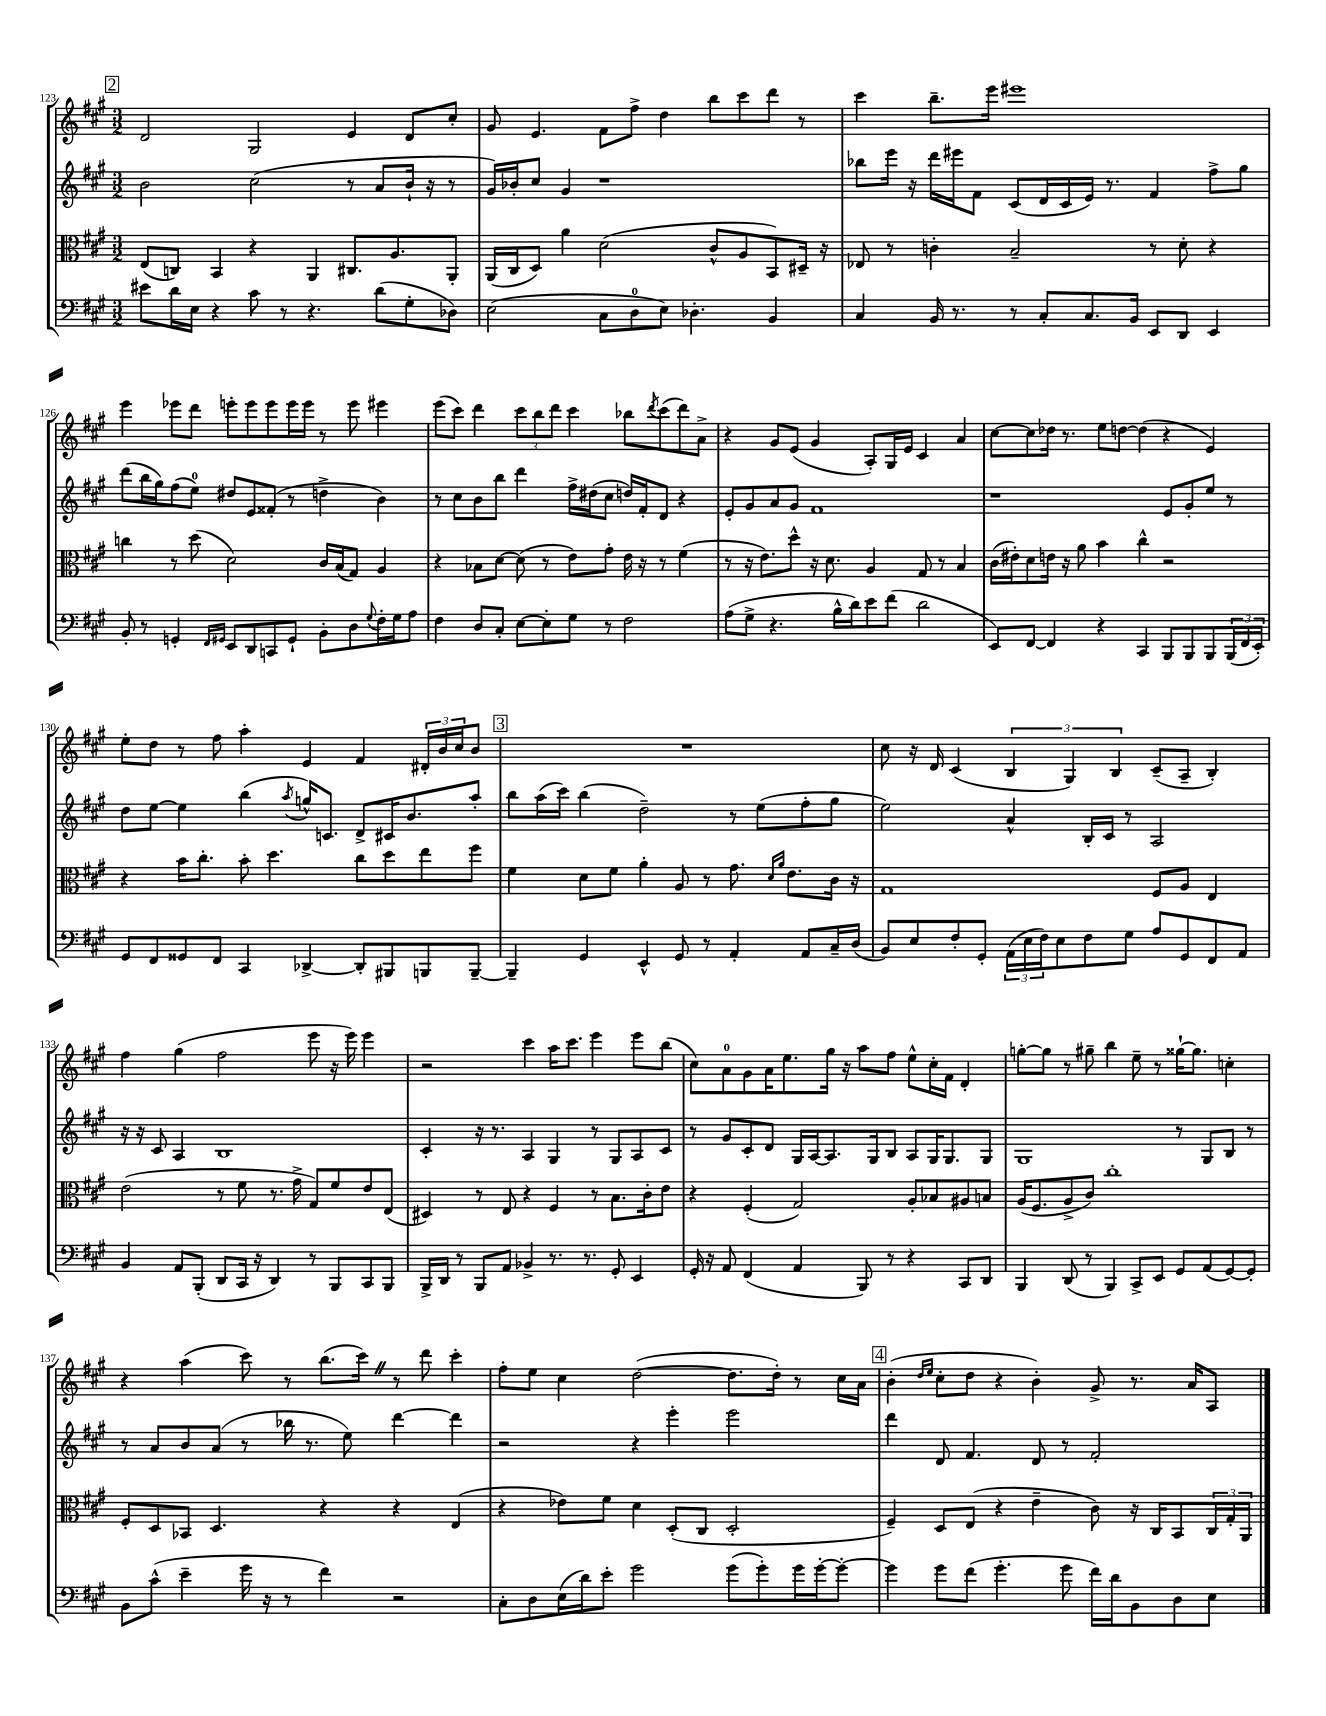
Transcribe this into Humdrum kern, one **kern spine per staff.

**kern	**kern	**kern	**kern
*staff4	*staff3	*staff2	*staff1
*clefF4	*clefC3	*clefG2	*clefG2
*k[f#c#g#]	*k[f#c#g#]	*k[f#c#g#]	*k[f#c#g#]
*M3/2	*M3/2	*M3/2	*M3/2
8e#	(8E	2b	2d
16d	8C)	.	.
16E	.	.	.
4r	4BB	.	.
8c#	4r	(2cc#	2G#
8r	.	.	.
4.r	4AA	.	.
.	8.C#	8r	4e
(8d	.	8a	.
.	8.A	.	.
8G#'	.	16b`	8d
.	.	16r	.
8D-)	8AA'	8r	8cc#'
=	=	=	=
(2E	(16AA	16g#)	8g#
.	16C#	16b-'	.
.	8D)	8cc#	4.e
.	4a	4g#	.
8C#	(2d	1r	8f#
8D	.	.	8ff#^
8E)	.	.	4dd
4.D-'	.	.	.
.	8c#^^	.	8bb
.	8A	.	8ccc#
4BB	8BB)	.	8ddd
.	16D#~	.	8r
.	16r	.	.
=	=	=	=
4C#	8E-	8bb-	4ccc#
.	8r	16eee	.
.	.	16r	.
16BB	4c'	16ddd	8.bb~
8.r	.	16eee#	.
.	.	8f#	.
.	.	.	16eee
8r	2B~	(8c#	1eee#
8C#'	.	16d	.
.	.	16c#	.
8.C#	.	16e)	.
.	.	8.r	.
16BB	.	.	.
8EE	8r	4f#	.
8DD	8d'	.	.
4EE	4r	8ff#^	.
.	.	8gg#	.
=	=	=	=
8BB'	4cc	(8ddd	4eee
8r	.	16bb	.
.	.	16gg#)	.
4GG'	8r	(8ff#	8eee-
.	(8dd	8ee)	8ddd
16qqFF#	.	.	.
16qqGG#	.	.	.
8EE	2d)	8dd#	8eee'
8DD	.	8e	8eee
8CC	.	(8f##'	8eee
8GG#`	.	8r	16eee
.	.	.	16eee
8BB'	16c#	4dd^	8r
.	(16B	.	.
8D	8G#)	.	8eee
8qqG#	.	.	.
16F#'	4A	4b)	4eee#
16G#	.	.	.
8A	.	.	.
=	=	=	=
4F#	4r	8r	(8eee
.	.	8cc#	8ccc#)
8D	8B-	8b	4ddd
8C#'	[8d	8bb	.
[8E	(8d]	4ddd	12ccc#
.	.	.	12bb
8E']	8r	.	.
.	.	.	12ddd
8G#	8e)	16ff#^	4ccc#
.	.	(16dd#	.
8r	8g#'	8cc#	.
2F#	16e	16dd)	8bb-
.	16r	16f#'	.
.	.	.	8qddd
.	8r	8d	(8ccc#
.	(4f#	4r	8ddd)
.	.	.	8a^
=	=	=	=
(8A	8r	8e'	4r
8G#^	16r	8g#	.
.	8.e)	.	.
4.r	.	8a	8g#
.	8dd^^	8g#	(8e
.	16r	1f#	4g#
.	8.d	.	.
16B^^	.	.	.
16d)	.	.	.
8e	4A	.	8A')
(8f#	.	.	16G#
.	.	.	16e
2d	8G#	.	4c#
.	8r	.	.
.	4B	.	4a
=	=	=	=
8EE)	(16c#	1r	[8cc#
.	16e#')	.	.
[8FF#	8d	.	8cc#]
4FF#]	16e	.	16dd-
.	16r	.	8.r
.	8a	.	.
4r	4b	.	8ee
.	.	.	[8dd
4CC#	4cc#^^	.	(4dd]
8BBB	2r	8e	4r
8BBB	.	8g#'	.
8BBB	.	8ee	4e)
(24BBB	.	8r	.
24FF#	.	.	.
24EE')	.	.	.
=	=	=	=
8GG#	4r	8dd	8ee'
8FF#	.	[8ee	8dd
8GG##	16b	4ee]	8r
.	8.cc#'	.	.
8FF#	.	.	8ff#
4CC#	8b'	(4bb	4aa'
.	4.dd	.	.
.	.	8qaa	.
[4DD-^	.	16gg^^)	4e
.	.	8.c	.
8DD-']	8cc#	8d^	4f#
8BBB#	8dd	16c#	.
.	.	8.b	.
8BBB	8ee	.	24d#'
.	.	.	24b
.	.	.	24cc#
[8BBB~	8ff#	8aa'	8b
=	=	=	=
4BBB~]	4f#	8bb	1.r
.	.	(16aa	.
.	.	16ccc#)	.
4GG#	8d	(4bb	.
.	8f#	.	.
4EE^^	4a'	2dd~)	.
8GG#	8A	.	.
8r	8r	.	.
4AA'	8.g#	8r	.
.	.	(8ee	.
.	16qqd	.	.
.	16qqa	.	.
.	8.e	.	.
8AA	.	8ff#'	.
16C#~	16c#	8gg#	.
(16D	16r	.	.
=	=	=	=
8BB)	1G#	2ee)	8cc#
8E	.	.	16r
.	.	.	16d
8F#'	.	.	(4c#
8GG#'	.	.	.
(24AA	.	4a^^	6B
24E	.	.	.
24F#)	.	.	.
8E	.	.	.
.	.	.	6G#)
8F#	.	16B'	.
.	.	16c#	.
.	.	.	6B
8G#	.	8r	.
8A	8F#	2A	(8c#~
8GG#	8A	.	8A~
8FF#	4E	.	4B')
8AA	.	.	.
=	=	=	=
4BB	(2e	16r	4ff#
.	.	16r	.
.	.	8c#	.
8AA	.	4A	(4gg#
(8BBB'	.	.	.
8DD	8r	1B	2ff#
16CC#	8f#	.	.
16r	.	.	.
4DD)	8.r	.	.
.	16g#^	.	.
8r	8G#)	.	8eee
8BBB	8f#	.	16r
.	.	.	16eee)
8CC#	8e	.	4eee
8BBB	(8E	.	.
=	=	=	=
16BBB^	4D#)	4c#'	2r
16DD	.	.	.
8r	.	.	.
8BBB	8r	16r	.
.	.	8.r	.
8AA	8E	.	.
4BB-^	4r	4A	4ccc#
8.r	4F#	4G#	16aa
.	.	.	8.ccc#
8.r	.	.	.
.	8r	8r	4eee
8GG#'	8.B	8G#	.
4EE	.	8A	8eee
.	16c#'	.	.
.	8e	8c#	(8bb
=	=	=	=
16GG#'	4r	8r	8cc#)
16r	.	.	.
8AA	.	8g#	8a
(4FF#	(4F#'	8c#'	8g#
.	.	8d	16a
.	.	.	8.ee
4AA	2G#)	16G#	.
.	.	[16A	.
.	.	8.A]	16gg#
.	.	.	16r
8BBB)	.	.	8aa
.	.	16G#	.
8r	.	8B	8ff#
4r	8A'	8A	8ee^^
.	8B-	16G#	16cc#'
.	.	8.G#	16f#
8CC#	8A#	.	4d'
8DD	8B	8G#	.
=	=	=	=
4BBB	(16A	1G#	[8gg'
.	8.F#	.	.
.	.	.	8gg]
(8DD	8A^	.	8r
8r	8c#)	.	8gg#~
4BBB)	1cc#'	.	4bb
8CC#^	.	.	8ee~
8EE	.	.	8r
8GG#	.	8r	[16gg##`
.	.	.	8.gg##]
(8AA	.	8G#	.
[8GG#)	.	8B	4cc'
8GG#']	.	8r	.
=	=	=	=
8BB	8F#'	8r	4r
(8c#^^	8D	8a	.
4e~	8BB-	8b	(4aa
.	4.D	(8a	.
16g#	.	8r	8ccc#)
16r	.	.	.
8r	.	16bb-	8r
.	.	8.r	.
4f#)	4r	.	(8.bb
.	.	8ee)	.
.	.	.	16ccc#)
2r	4r	[4ddd	8r
.	.	.	8ddd
.	(4E	4ddd]	4ccc#'
=	=	=	=
8C#'	4r	2r	8ff#'
8D	.	.	8ee
(16E	8e-)	.	4cc#
16d)	.	.	.
8e'	8f#	.	.
2g#	4d	4r	([2dd
.	(8D'	4eee'	.
.	8C#	.	.
(8g#	2D'	2eee	8.dd]
8g#')	.	.	.
.	.	.	16dd')
16g#	.	.	8r
[16g#'	.	.	.
8g#'_	.	.	16cc#
.	.	.	16a
=	=	=	=
4g#]	4F#~)	4ddd	(4b'
.	.	.	16qqdd
.	.	.	16qqee
8g#	8D	8d	8cc#'
(8f#	(8E	4.f#	8dd
4.g#'	4r	.	4r
.	4e~	8d	4b')
8g#	.	8r	.
16f#)	8c#)	2f#'	8g#^
16d	.	.	.
8BB	16r	.	8.r
.	16C#	.	.
8D	8BB	.	.
.	.	.	16a
8E	24C#	.	8A
.	24G#'	.	.
.	24AA	.	.
==	==	==	==
*-	*-	*-	*-
